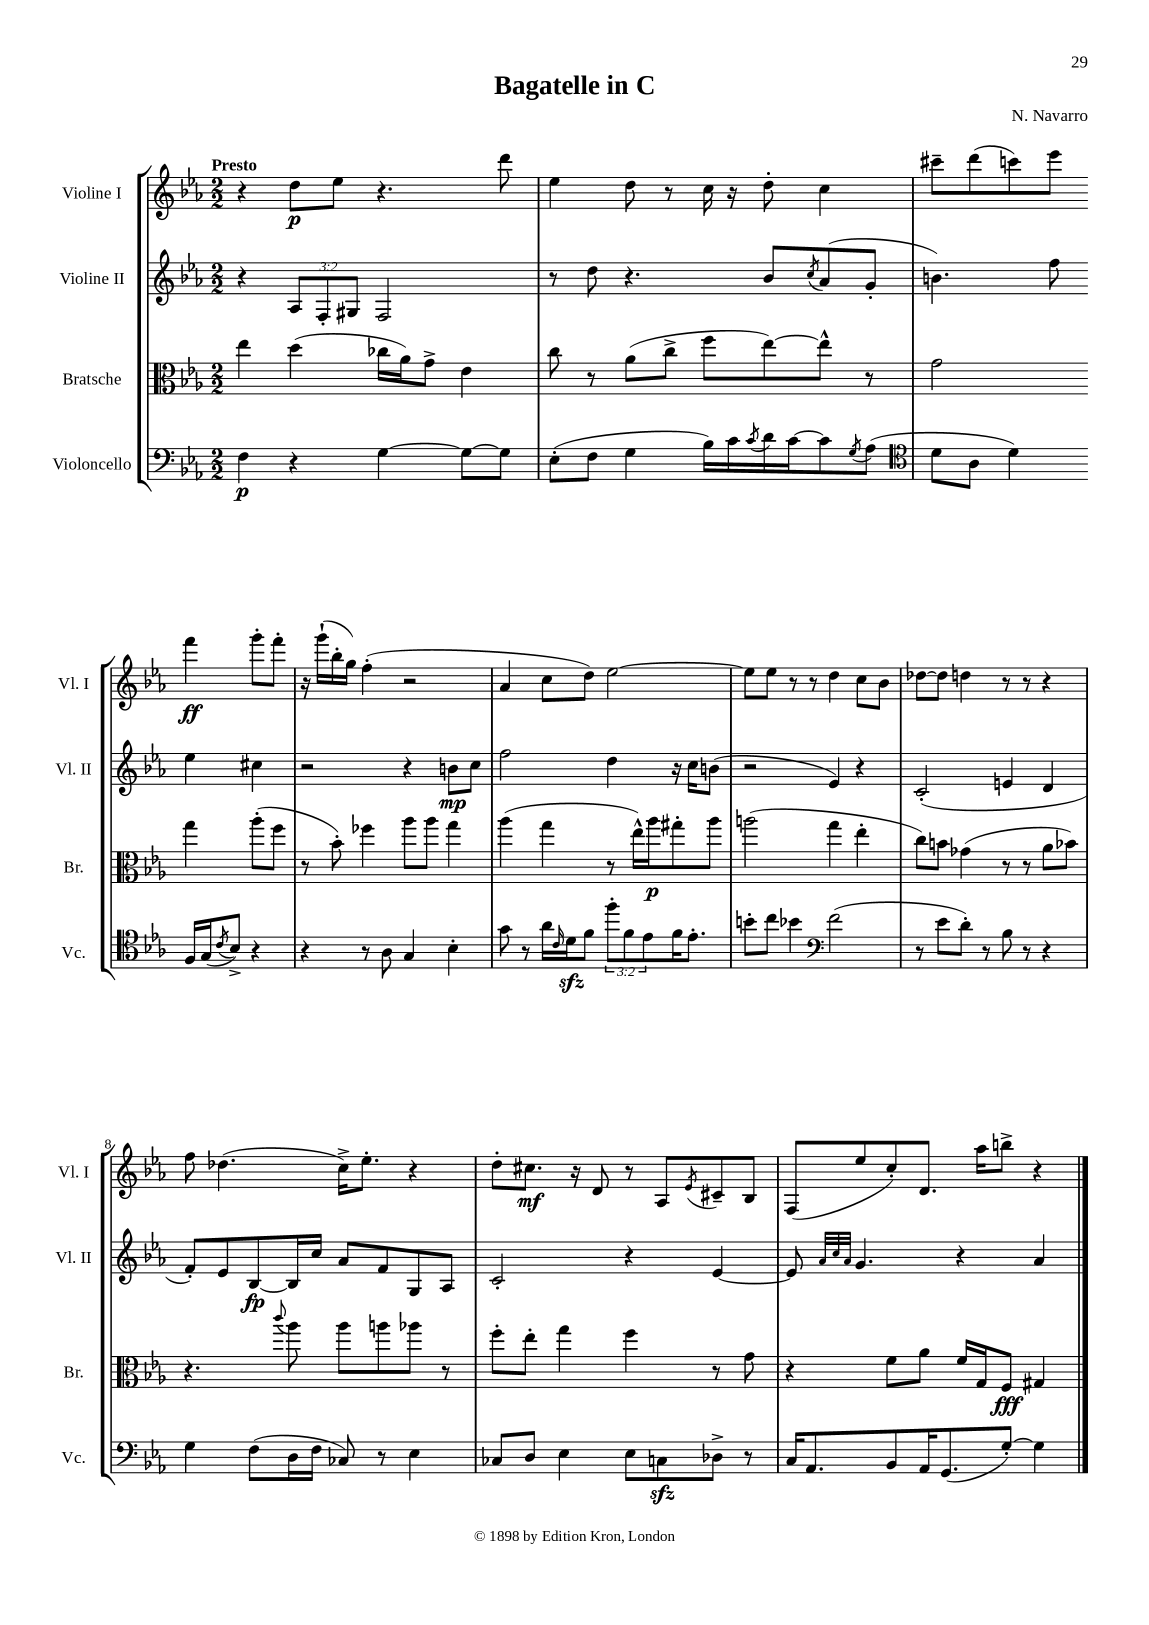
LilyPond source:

\header { title = "Bagatelle in C" composer = "N. Navarro" }
<<
\new StaffGroup <<
\new Staff = "s0" \with { instrumentName = "Violine I" shortInstrumentName = "Vl. I" } {
    \clef treble \key ees \major \numericTimeSignature \time 2/2 \tempo "Presto"
    r4 d''8\p ees''8 r4. d'''8 |
    ees''4 d''8 r8 c''16 r16 d''8-. c''4 |
    cis'''8-- d'''8( c'''8) ees'''8 f'''4\ff g'''8-. f'''8-. |
    r16 g'''16-!( bes''16-. g''16) f''4-.( r2 |
    aes'4 c''8 d''8) ees''2~ |
    ees''8 ees''8 r8 r8 d''4 c''8 bes'8 |
    des''8~ des''8 d''4 r8 r8 r4 |
    f''8 des''4.( c''16->) ees''8.-. r4 |
    d''8-. cis''8.\mf r16 d'8 r8 aes8 \acciaccatura { ees'8 } cis'8-- bes8 |
    f8( ees''8 c''8-.) d'8. aes''16 b''8-> r4 \bar "|." |
}
\new Staff = "s1" \with { instrumentName = "Violine II" shortInstrumentName = "Vl. II" } {
    \clef treble \key ees \major \numericTimeSignature \time 2/2 \override Staff.TupletNumber.text = #tuplet-number::calc-fraction-text
    r4 \tuplet 3/2 { aes8 f8-. gis8 } f2 |
    r8 d''8 r4. bes'8 \acciaccatura { c''8 } aes'8( g'8-. |
    b'4.) f''8 ees''4 cis''4 |
    r2 r4 b'8\mp c''8 |
    f''2 d''4 r16 c''16 b'8( |
    r2 ees'4) r4 |
    c'2-.( e'4 d'4 |
    f'8-.) ees'8 bes8~\fp bes16 c''16 aes'8 f'8 g8 aes8 |
    c'2-. r4 ees'4~ |
    ees'8 \grace { aes'32 c''32 aes'32 } g'4. r4 aes'4 \bar "|." |
}
\new Staff = "s2" \with { instrumentName = "Bratsche" shortInstrumentName = "Br." } {
    \clef alto \key ees \major \numericTimeSignature \time 2/2
    ees''4 d''4( ces''16 aes'16) g'8-> ees'4 |
    c''8 r8 aes'8( c''8-> f''8 ees''8~) ees''8-^ r8 |
    g'2 g''4 aes''8-.( f''8 |
    r8 bes'8-.) fes''4 aes''8 aes''8 g''4 |
    aes''4( g''4 r8 ees''16-^) aes''16\p gis''8-. aes''8 |
    a''2( g''4 ees''4-. |
    c''8) b'8 ges'4( r8 r8 aes'8 bes'8) |
    r4. \appoggiatura { c'''8 } aes''8 aes''8 a''8 aes''8 r8 |
    f''8-. ees''8-. g''4 f''4 r8 g'8 |
    r4 f'8 aes'8 f'16 g16 f8\fff gis4 \bar "|." |
}
\new Staff = "s3" \with { instrumentName = "Violoncello" shortInstrumentName = "Vc." } {
    \clef bass \key ees \major \numericTimeSignature \time 2/2 \override Staff.TupletNumber.text = #tuplet-number::calc-fraction-text
    f4\p r4 g4~ g8~ g8 |
    ees8-.( f8 g4 bes16) c'16 \acciaccatura { c'8 } d'16 c'16~ c'8 \acciaccatura { g8 } aes8( |
    \clef tenor d'8 aes8 d'4) f16 g16( \acciaccatura { c'8 } bes8->) r4 |
    r4 r8 aes8 g4 bes4-. |
    g'8 r8 aes'16 \grace { c'16 } d'16\sfz f'8 \tuplet 3/2 { f''8-. f'8 ees'8 } f'16 ees'8.-. |
    b'8-. c''8 bes'4 \clef bass f'2( |
    r8 ees'8 d'8-.) r8 bes8 r8 r4 |
    g4 f8( d16 f16 ces8) r8 ees4 |
    ces8 d8 ees4 ees8 c8\sfz des8-> r8 |
    c16 aes,8. bes,8 aes,16 g,8.( g8~-.) g4 \bar "|." |
}
>>
>>
